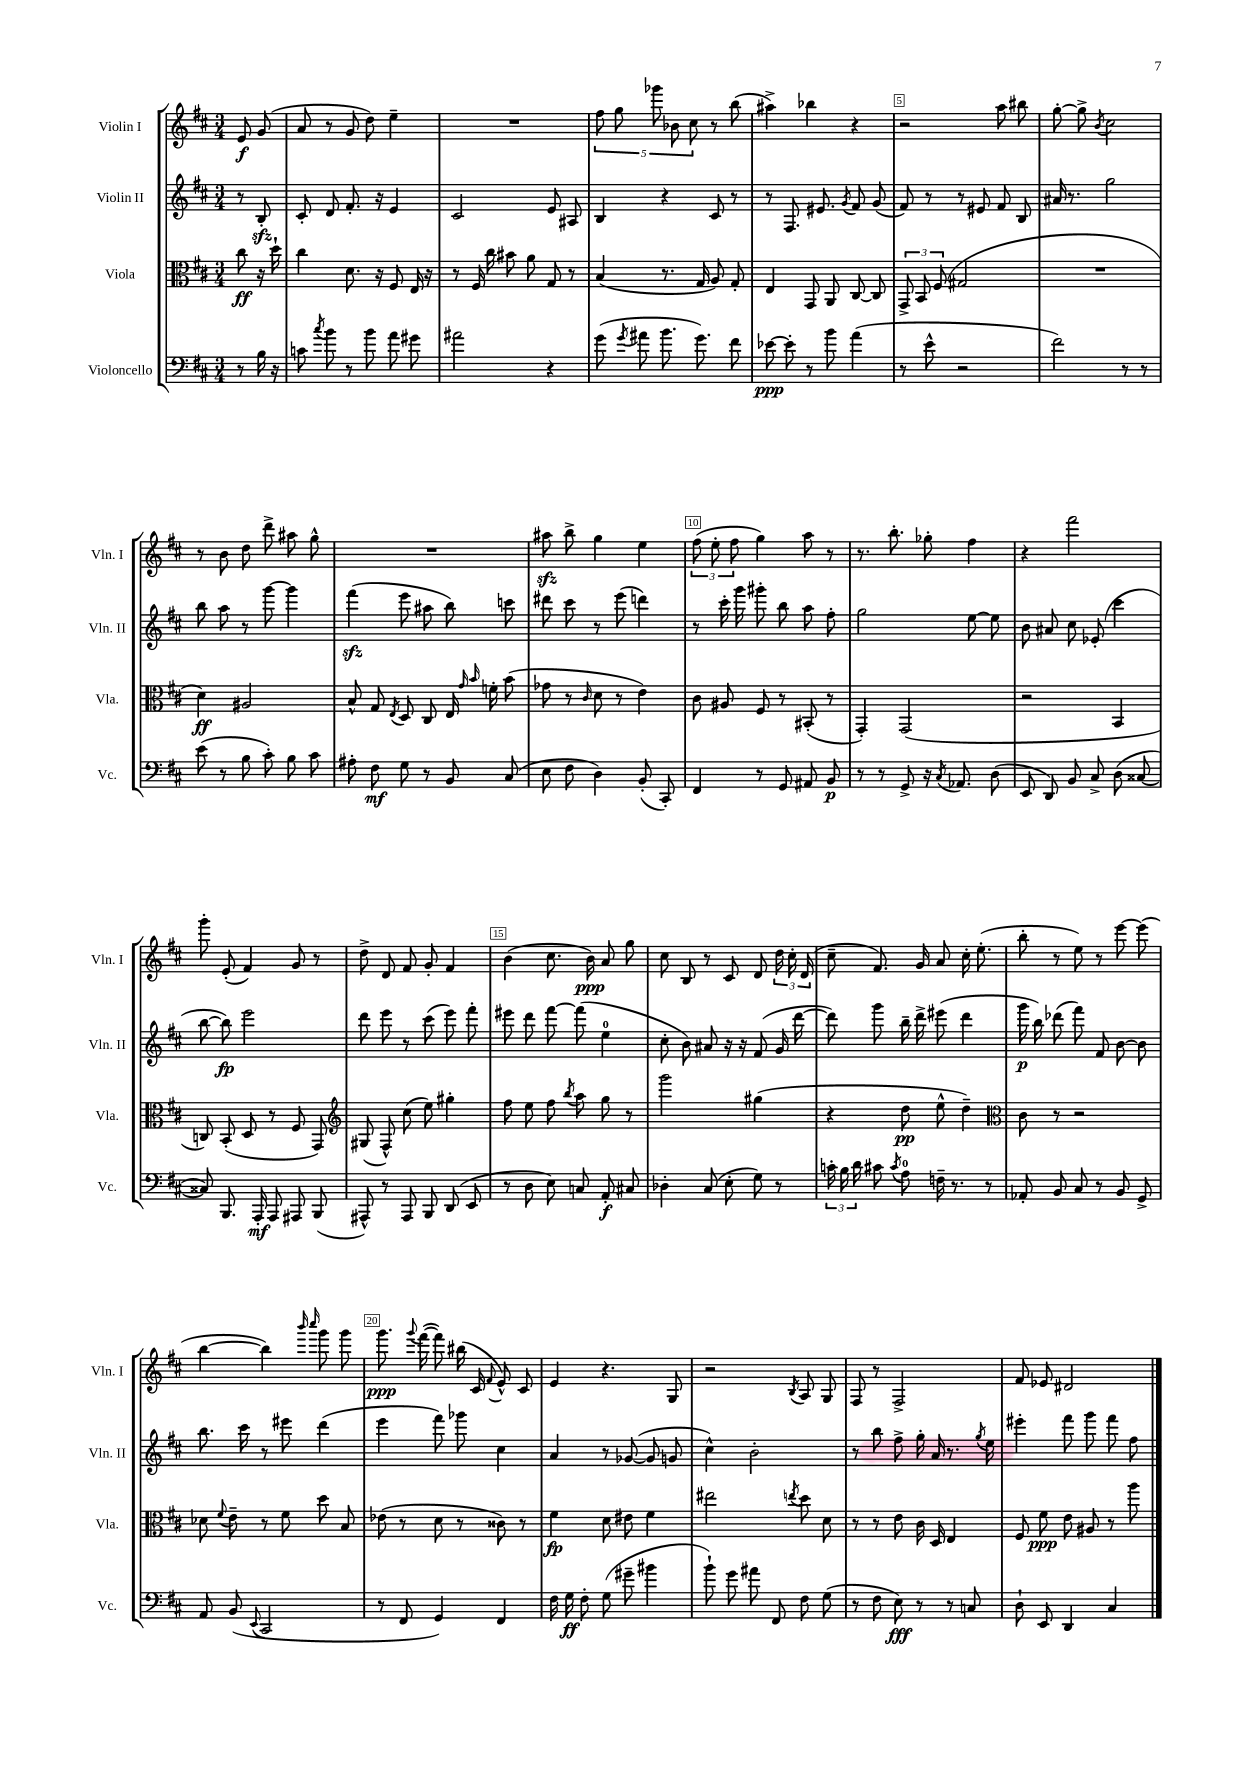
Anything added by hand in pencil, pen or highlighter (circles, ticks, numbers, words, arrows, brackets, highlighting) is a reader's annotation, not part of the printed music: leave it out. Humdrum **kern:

**kern	**dynam	**kern	**dynam	**kern	**dynam	**kern	**dynam
*part4	*part4	*part3	*part3	*part2	*part2	*part1	*part1
*staff4	*staff4	*staff3	*staff3	*staff2	*staff2	*staff1	*staff1
*I"Violoncello	*	*I"Viola	*	*I"Violin II	*	*I"Violin I	*
*I'Vc.	*	*I'Vla.	*	*I'Vln. II	*	*I'Vln. I	*
*clefF4	*	*clefC3	*	*clefG2	*	*clefG2	*
*k[f#c#]	*	*k[f#c#]	*	*k[f#c#]	*	*k[f#c#]	*
*M3/4	*	*M3/4	*	*M3/4	*	*M3/4	*
=	=	=	=	=	=	=	=
8r	.	8cc#\	ff	8r	.	8e/	f
16B\	.	16r	.	8Bzz'/	.	(8g/	.
16r	.	16dd`\	.	.	.	.	.
=1	=1	=1	=1	=1	=1	=1	=1
8cn\	.	4cc#\	.	8c#'/	.	8a/	.
8qcc#/	.	.	.	.	.	.	.
8b\	.	.	.	8d/	.	8r	.
8r	.	8.d\	.	8.f#'/	.	8g/	.
8b\	.	.	.	.	.	8dd\)	.
.	.	16r	.	16r	.	.	.
8a\	.	8F#/	.	4e/	.	4ee~\	.
8g#X\	.	16E/	.	.	.	.	.
.	.	16r	.	.	.	.	.
=2	=2	=2	=2	=2	=2	=2	=2
2a#X\	.	8r	.	2c#/	.	2.r	.
.	.	16F#/	.	.	.	.	.
.	.	16cc#\	.	.	.	.	.
.	.	8b#X\	.	.	.	.	.
.	.	8a\	.	.	.	.	.
4r	.	8G/	.	8e/	.	.	.
.	.	8r	.	8A#X/	.	.	.
=3	=3	=3	=3	=3	=3	=3	=3
(8g\	.	(4B/	.	4B/	.	10ff#\	.
.	.	.	.	.	.	10gg\	.
8qg/	.	.	.	.	.	.	.
8a#X\	.	.	.	.	.	.	.
.	.	.	.	.	.	10ggg-X\	.
8.b\	.	8.r	.	4r	.	.	.
.	.	.	.	.	.	10b-X\	.
.	.	.	.	.	.	10cc#\	.
8.g\)	.	16G/	.	.	.	.	.
.	.	8A/)	.	8c#/	.	8r	.
8f#\	.	8G'/	.	8r	.	(8bb\	.
=4	=4	=4	=4	=4	=4	=4	=4
[8e-X\	ppp	4E/	.	8r	.	4aa#X^\)	.
8e-'\]	.	.	.	8.F#/	.	.	.
8r	.	8GG/	.	.	.	4bb-X\	.
.	.	.	.	8.e#X/	.	.	.
8b\	.	8AA/	.	.	.	.	.
.	.	.	.	8qg/	.	.	.
(4a\	.	[8C#/	.	8f#/	.	4r	.
.	.	8C#/]	.	(8g/	.	.	.
=5	=5	=5	=5	=5	=5	=5	=5
8r	.	12GG^/	.	8f#/)	.	2r	.
.	.	12BB/	.	.	.	.	.
8e^^\	.	.	.	8r	.	.	.
.	.	(12F#/	.	.	.	.	.
2r	.	2G#X/	.	8r	.	.	.
.	.	.	.	8e#X/	.	.	.
.	.	.	.	8f#/	.	8aa\	.
.	.	.	.	8B/	.	8bb#X\	.
=6	=6	=6	=6	=6	=6	=6	=6
2f#\)	.	2.r	.	16a#X/	.	[8gg'\	.
.	.	.	.	8.r	.	.	.
.	.	.	.	.	.	8gg^\]	.
.	.	.	.	.	.	8qb/	.
.	.	.	.	2gg\	.	2cc#\	.
8r	.	.	.	.	.	.	.
8r	.	.	.	.	.	.	.
!!LO:LB:g=z
=7	=7	=7	=7	=7	=7	=7	=7
(8e\	.	4d\)	ff	8bb\	.	8r	.
8r	.	.	.	8aa\	.	8b\	.
8B\	.	2A#X/	.	8r	.	8dd\	.
8c#'\)	.	.	.	[8ggg\	.	8ddd^\	.
8B\	.	.	.	4ggg\]	.	8aa#X\	.
8c#\	.	.	.	.	.	8gg^^\	.
=8	=8	=8	=8	=8	=8	=8	=8
8A#X'\	.	8B^^/	.	(4fff#zz\	.	2.r	.
8F#\	mf	8G/	.	.	.	.	.
.	.	8qE/	.	.	.	.	.
8G\	.	8D/	.	8eee\	.	.	.
8r	.	8C#/	.	8aa#X\	.	.	.
8BB/	.	16E/	.	8bb\)	.	.	.
.	.	16qqg/	.	.	.	.	.
.	.	16qqb/	.	.	.	.	.
.	.	16fn'\	.	.	.	.	.
(8C#/	.	(8b\	.	8cccn\	.	.	.
=9	=9	=9	=9	=9	=9	=9	=9
8E\	.	8g-X\	.	8ddd#X\	.	8aa#Xzz\	.
8F#\	.	8r	.	8ccc#\	.	8bb^\	.
.	.	16qqc#/	.	.	.	.	.
4D\)	.	8d\	.	8r	.	4gg\	.
.	.	8r	.	(8eee\	.	.	.
(8BB'/	.	4e\)	.	4dddn\)	.	4ee\	.
8CC#'/)	.	.	.	.	.	.	.
=10	=10	=10	=10	=10	=10	=10	=10
4FF#/	.	8c#\	.	8r	.	(12ff#\	.
.	.	.	.	.	.	12ee'\	.
.	.	8A#X/	.	16ccc#'\	.	.	.
.	.	.	.	.	.	12ff#\	.
.	.	.	.	16ggg\	.	.	.
8r	.	8F#/	.	8ggg#X'\	.	4gg\)	.
8GG/	.	8r	.	8bb\	.	.	.
8AA#X/	.	(8BB#X'/	.	8aa\	.	8aa\	.
8BB/	p	8r	.	8ff#'\	.	8r	.
=11	=11	=11	=11	=11	=11	=11	=11
8r	.	4GG'/)	.	2gg\	.	8.r	.
8r	.	.	.	.	.	.	.
.	.	.	.	.	.	8.bb'\	.
8GG^/	.	(2GG/	.	.	.	.	.
16r	.	.	.	.	.	8gg-X'\	.
8qC#/	.	.	.	.	.	.	.
8.AA-X/	.	.	.	.	.	.	.
.	.	.	.	[8ee\	.	4ff#\	.
(8D\	.	.	.	8ee\]	.	.	.
=12	=12	=12	=12	=12	=12	=12	=12
8EE/	.	2r	.	8b\	.	4r	.
8DD/)	.	.	.	8a#X/	.	.	.
8BB/	.	.	.	8cc#\	.	2fff#\	.
8C#^/	.	.	.	(8e-X'/	.	.	.
(8D\	.	4BB/	.	4ccc#\	.	.	.
[8C##X/	.	.	.	.	.	.	.
!!LO:LB:g=z
=13	=13	=13	=13	=13	=13	=13	=13
8C##X/])	.	8Cn/)	.	[8bb\	.	8ggg'\	.
8.BBB/	.	(8BB'/	.	8bb\])	fp	(8e'/	.
.	.	8D/	.	2eee\	.	4f#/)	.
16AAA'/	mf	.	.	.	.	.	.
8AAA/	.	8r	.	.	.	.	.
8AAA#X/	.	8F#/	.	.	.	8g/	.
(8BBB/	.	8GG/)	.	.	.	8r	.
=14	=14	=14	=14	=14	=14	=14	=14
*	*	*clefG2	*	*	*	*	*
8AAA#X^^/)	.	(8G#X/	.	8ddd\	.	8dd^\	.
8r	.	8F#^^/)	.	8eee\	.	8d/	.
8AAA#/	.	(8cc#\	.	8r	.	8f#/	.
8BBB/	.	8ee\)	.	(8ccc#\	.	8g'/	.
(8DD/	.	4gg#X'\	.	8eee\)	.	4f#/	.
8EE/	.	.	.	8fff#'\	.	.	.
=15	=15	=15	=15	=15	=15	=15	=15
8r	.	8ff#\	.	8eee#X\	.	(4b\	.
8D\	.	8ee\	.	8ddd\	.	.	.
8E\)	.	8ff#\	.	[8fff#\	.	8.cc#\	.
.	.	8qbb/	.	.	.	.	.
8Cn/	.	8aa\	.	(8fff#\]	.	.	.
.	.	.	.	.	.	16b\)	ppp
8AA'/	f	8gg\	.	4ee\	.	8a/	.
8C#X/	.	8r	.	.	.	8gg\	.
=16	=16	=16	=16	=16	=16	=16	=16
4D-X'\	.	2ggg\	.	8cc#'\	.	8cc#\	.
.	.	.	.	8b\)	.	8B/	.
(8C#/	.	.	.	8a#X/	.	8r	.
8E'\	.	.	.	16r	.	8c#/	.
.	.	.	.	16r	.	.	.
8G\)	.	(4gg#X\	.	(8f#/	.	8d/	.
8r	.	.	.	16g/	.	24dd\	.
.	.	.	.	.	.	24cc#'\	.
.	.	.	.	[16ddd\	.	.	.
.	.	.	.	.	.	(24d/	.
=17	=17	=17	=17	=17	=17	=17	=17
24cn'\	.	4r	.	8ddd\])	.	8cc#~\	.
24B\	.	.	.	.	.	.	.
24d\	.	.	.	.	.	.	.
8c#X\	.	.	.	8ggg\	.	8.f#/)	.
8qc#/	.	.	.	.	.	.	.
8A\	.	8dd\	pp	16bb~\	.	.	.
.	.	.	.	16ddd^\	.	16g/	.
16Fn~\	.	8ee^^\	.	(8eee#X\	.	8a/	.
8.r	.	.	.	.	.	.	.
.	.	4dd~\)	.	4ddd\	.	16cc#'\	.
.	.	.	.	.	.	(8.ee'\	.
8r	.	.	.	.	.	.	.
=18	=18	=18	=18	=18	=18	=18	=18
*	*	*clefC3	*	*	*	*	*
8AA-X'/	.	8c#\	.	16ggg\	p	8bb'\	.
.	.	.	.	16bb\)	.	.	.
8BB/	.	8r	.	(8ddd-X\	.	8r	.
8C#/	.	2r	.	8fff#\)	.	8ee\)	.
8r	.	.	.	8f#/	.	8r	.
8BB/	.	.	.	[8b\	.	[8eee\	.
8GG^/	.	.	.	8b\]	.	(8eee\]	.
!!LO:LB:g=z
=19	=19	=19	=19	=19	=19	=19	=19
8AA/	.	8d-X\	.	8.bb\	.	[4bb\	.
.	.	8qqf#/	.	.	.	.	.
(8BB/	.	8e~\	.	.	.	.	.
.	.	.	.	16ccc#\	.	.	.
8qqEE/	.	.	.	.	.	.	.
2CC#/	.	8r	.	8r	.	4bb\])	.
.	.	8f#\	.	8eee#X\	.	.	.
.	.	.	.	.	.	16qqbbb/	.
.	.	.	.	.	.	16qqcccc#/	.
.	.	8dd\	.	(4ddd\	.	8ggg\	.
.	.	8B/	.	.	.	8ggg\	.
=20	=20	=20	=20	=20	=20	=20	=20
8r	.	(8e-X\	.	4eee\	.	8.ggg\	ppp
8FF#/	.	8r	.	.	.	.	.
.	.	.	.	.	.	8qqggg/	.
.	.	.	.	.	.	([16fff#\	.
4GG/)	.	8d\	.	8fff#\)	.	8fff#\])	.
.	.	8r	.	8ggg-X\	.	(16bb#X\	.
.	.	.	.	.	.	16c#/	.
.	.	.	.	.	.	8qqf#/	.
4FF#/	.	8c##X\)	.	4cc#\	.	8e^^/)	.
.	.	8r	.	.	.	8c#/	.
=21	=21	=21	=21	=21	=21	=21	=21
16F#\	.	4f#\	fp	4a/	.	4e/	.
16G\	ff	.	.	.	.	.	.
8F#'\	.	.	.	.	.	.	.
(8G\	.	8d\	.	8r	.	4.r	.
8g#X~\	.	8e#X\	.	([8g-X/	.	.	.
4b#X\	.	4f#\	.	8g-/]	.	.	.
.	.	.	.	8gn/	.	8G/	.
=22	=22	=22	=22	=22	=22	=22	=22
8b`\)	.	2ee#X\	.	4cc#^^\)	.	2r	.
8g\	.	.	.	.	.	.	.
8a#X\	.	.	.	2b'\	.	.	.
8FF#/	.	.	.	.	.	.	.
.	.	8qeen/	.	.	.	8qB/	.
8F#\	.	8dd\	.	.	.	8A/	.
(8G\	.	8d\	.	.	.	8G/	.
=23	=23	=23	=23	=23	=23	=23	=23
8r	.	8r	.	8r	.	8F#/	.
8F#\	.	8r	.	8bb\	.	8r	.
8E\)	fff	8e\	.	8ff#^\	.	2F#^/	.
8r	.	16c#\	.	16gg'\	.	.	.
.	.	16D/	.	16a/	.	.	.
8r	.	4E/	.	8.r	.	.	.
8Cn/	.	.	.	.	.	.	.
.	.	.	.	8qgg/	.	.	.
.	.	.	.	16ee\	.	.	.
=24	=24	=24	=24	=24	=24	=24	=24
8D`\	.	8F#/	.	4eee#X'\	.	8f#/	.
8EE/	.	8f#\	ppp	.	.	8e-X/	.
4DD/	.	8e\	.	8fff#\	.	2d#X/	.
.	.	8A#X/	.	8ggg\	.	.	.
4C#/	.	8r	.	8fff#\	.	.	.
.	.	8aa\	.	8ff#\	.	.	.
==	==	==	==	==	==	==	==
*-	*-	*-	*-	*-	*-	*-	*-
